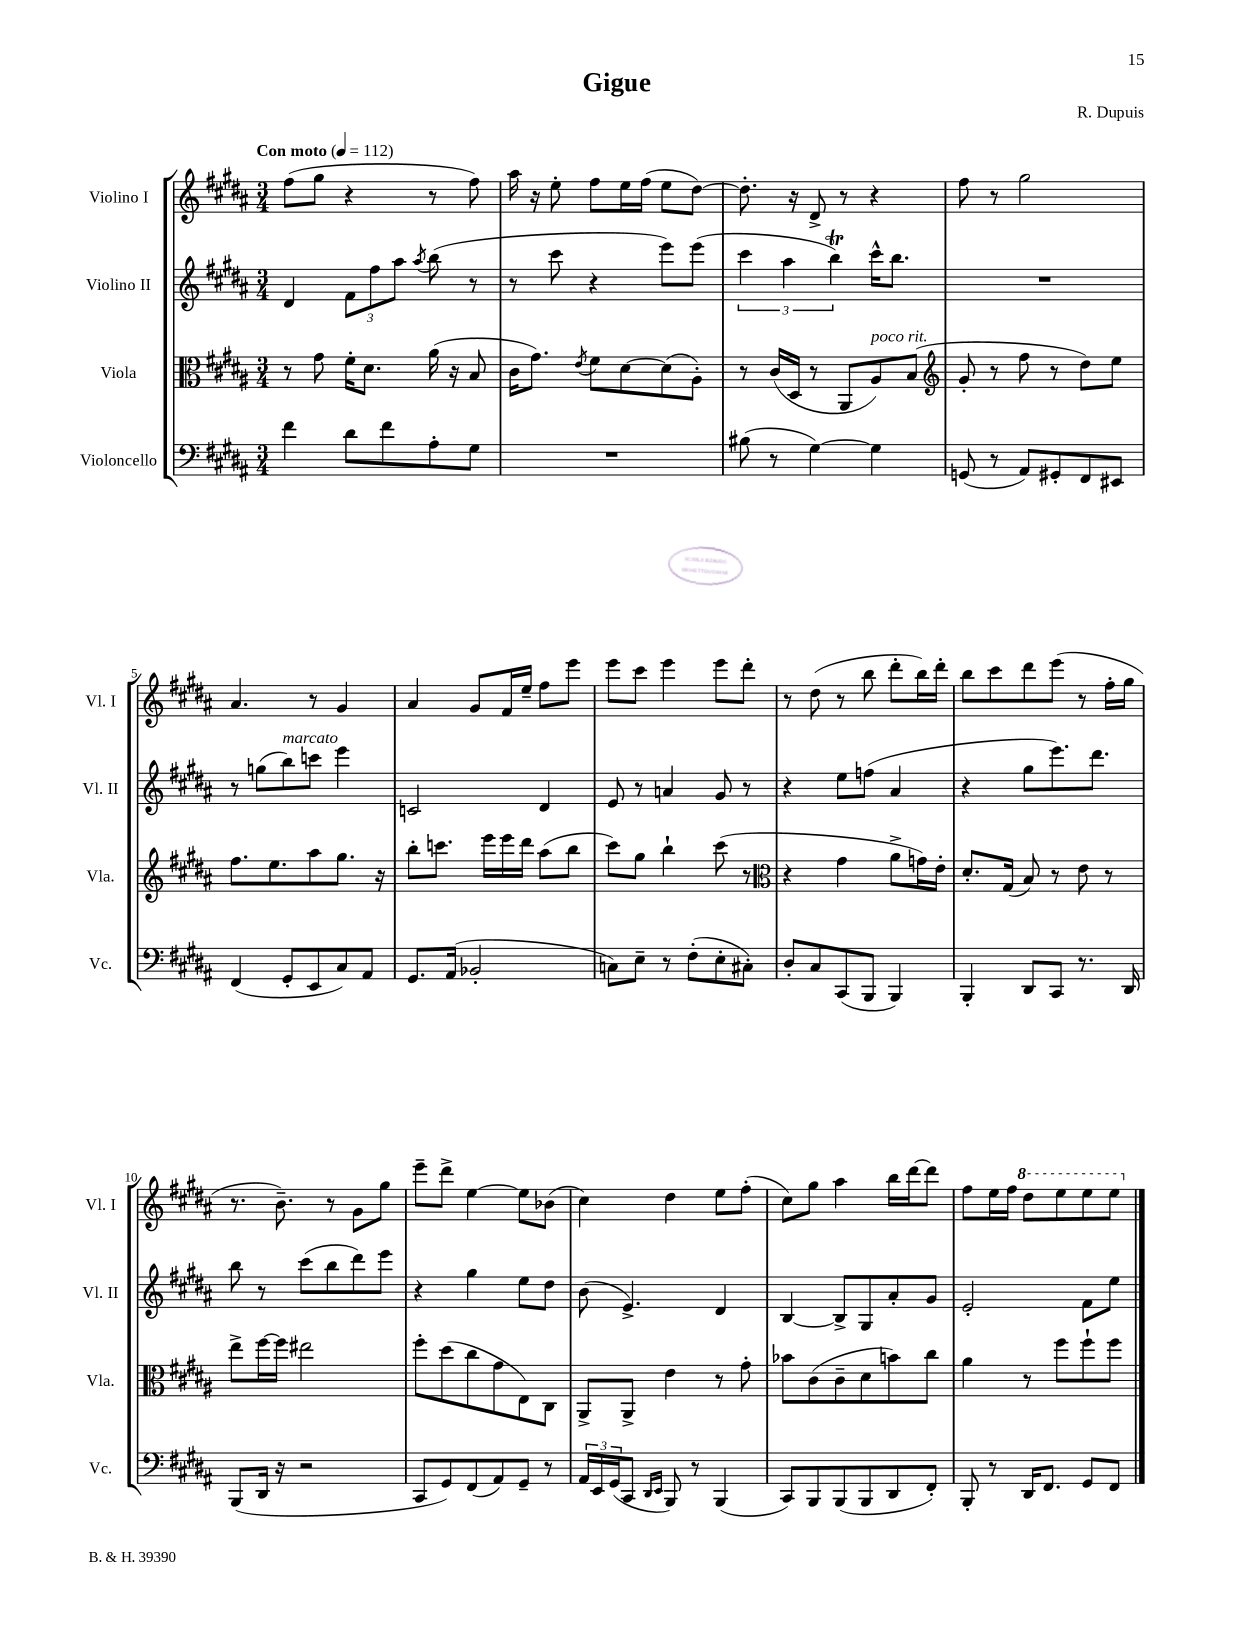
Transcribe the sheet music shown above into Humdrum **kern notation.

**kern	**kern	**kern	**kern
*part4	*part3	*part2	*part1
*staff4	*staff3	*staff2	*staff1
*I"Violoncello	*I"Viola	*I"Violino II	*I"Violino I
*I'Vc.	*I'Vla.	*I'Vl. II	*I'Vl. I
*clefF4	*clefC3	*clefG2	*clefG2
*k[f#c#g#d#a#]	*k[f#c#g#d#a#]	*k[f#c#g#d#a#]	*k[f#c#g#d#a#]
*M3/4	*M3/4	*M3/4	*M3/4
*MM112	*MM112	*MM112	*MM112
=1	=1	=1	=1
!	!	!	!LO:TX:a:B:t=Con moto
4f#\	8r	4d#/	(8ff#\L
.	8g#\	.	8gg#\J
8d#\L	16f#'\KL	12f#\L	4r
.	8.d#\J	.	.
.	.	12ff#\	.
8f#\	.	.	.
.	.	12aa#\J	.
.	.	8qaa#/	.
8A#'\	(16a#\	(8bb\	8r
.	16r	.	.
8G#\J	8B/	8r	8ff#\)
=2	=2	=2	=2
2.r	16c#\KL	8r	16aa#\
.	8.g#\J)	.	16r
.	.	8ccc#\	8ee'\
.	8qe/	.	.
.	8f#\L	4r	8ff#\L
.	[8d#\	.	16ee\L
.	.	.	(16ff#\JJ
.	(8d#\]	8eee\L)	8ee\L
.	8A#'\J)	(8eee\J	[8dd#\J)
=3	=3	=3	=3
(8B#X\	8r	6ccc#\	8.dd#'\]
8r	(16c#/LL	.	.
.	.	6aa#\	.
.	16D#/JJ	.	16r
[4G#\)	8r	.	8d#^/
.	.	6bbT\)	.
.	8AA#/L	.	8r
!	!LO:TX:a:i:t=poco rit.	!	!
4G#\]	8A#/)	16ccc#^^\KL	4r
.	.	8.bb\J	.
.	(8B/J	.	.
=4	=4	=4	=4
*	*clefG2	*	*
(8GGn/	8g#'/	2.r	8ff#\
8r	8r	.	8r
8AA#/L)	8ff#\	.	2gg#\
8GG#X'/	8r	.	.
8FF#/	8dd#\L)	.	.
8EE#X/J	8ee\J	.	.
!!LO:LB:g=z
=5	=5	=5	=5
(4FF#/	8.ff#\L	8r	4.a#/
.	.	(8ggn\L	.
.	8.ee\	.	.
!	!	!LO:TX:a:i:t=marcato	!
8GG#'/L	.	8bb\)	.
8EE/	8aa#\	8cccn\J	8r
8C#/)	8.gg#\J	4eee\	4g#/
8AA#/J	.	.	.
.	16r	.	.
=6	=6	=6	=6
8.GG#/L	8bb'\L	2cn/	4a#/
.	8.cccn\J	.	.
(16AA#/Jk	.	.	.
2BB-X'/	.	.	8g#/L
.	16eee\LL	.	.
.	16eee\	.	16f#/L
.	16ddd#\JJ	.	16ee~/JJ
.	(8aa#\L	4d#/	8ff#\L
.	8bb\J	.	8eee\J
=7	=7	=7	=7
8Cn\L)	8ccc#\L)	8e/	8eee\L
8E~\J	8gg#\J	8r	8ccc#\J
8r	4bb`\	4an/	4eee\
(8F#'\L	.	.	.
8E'\	(8ccc#\	8g#/	8eee\L
8C#X'\J)	8r	8r	8ddd#'\J
=8	=8	=8	=8
*	*clefC3	*	*
8D#'/L	4r	4r	8r
8C#/	.	.	(8dd#\
(8CC#/	4g#\	8ee\L	8r
8BBB/J	.	(8ffn\J	8bb\
4BBB/)	8a#^\L	4a#/	8ddd#'\L
.	16gn\L)	.	16bb\L)
.	16e'\JJ	.	16ddd#'\JJ
=9	=9	=9	=9
4BBB'/	8.d#'/L	4r	8bb\L
.	.	.	8ccc#\
.	(16G#/Jk	.	.
8DD#/L	8B/)	8gg#\L	8ddd#\
8CC#/J	8r	8.eee\)	(8eee\J
8.r	8e\	.	8r
.	.	8.ddd#\J	.
.	8r	.	16ff#'\LL
16DD#/	.	.	16gg#\JJ
!!LO:LB:g=z
=10	=10	=10	=10
(8BBB/L	8ee^\L	8bb\	8.r
16DD#/Jk	[16ff#\L	8r	.
16r	16ff#\JJ]	.	8.b~\)
2r	2ee#X\	(8ccc#\L	.
.	.	8bb\	8r
.	.	8ddd#\)	8g#\L
.	.	8eee\J	8gg#\J
=11	=11	=11	=11
8CC#/L	8ff#'\L	4r	8eee~\L
8GG#/)	(8dd#\	.	8ddd#^\J
(8FF#/	8cc#\	4gg#\	[4ee\
8AA#/)	8g#\	.	.
8GG#~/J	8E\)	8ee\L	8ee\L]
8r	8C#\J	8dd#\J	(8b-X\J
=12	=12	=12	=12
24AA#/LL	8AA#^/L	(8b\	4cc#\)
24EE/	.	.	.
(24GG#/J	.	.	.
8CC#/J	8AA#^/J	4.e^/)	.
16qqDD#/LL	.	.	.
16qqEE/JJ	.	.	.
8BBB/)	4e\	.	4dd#\
8r	.	.	.
(4BBB/	8r	4d#/	8ee\L
.	8g#'\	.	(8ff#'\J
=13	=13	=13	=13
8CC#/L)	8b-X\L	[4B/	8cc#\L)
8BBB/	(8c#\	.	8gg#\J
(8BBB/	8c#~\	8B^/L]	4aa#\
8BBB/	8d#\	8G#/	.
8DD#/	8bn\)	8a#'/	16bb\LL
.	.	.	[16ddd#\J
8FF#'/J)	8cc#\J	8g#/J	8ddd#\J]
=14	=14	=14	=14
8BBB'/	4a#\	2e'/	8ff#\L
8r	.	.	16ee\L
.	.	.	16ff#\JJ
*	*	*	*8va
16DD#/KL	8r	.	8ddd#\L
8.FF#/J	.	.	.
.	8ff#\L	.	8eee\
8GG#/L	8ff#`\	8f#\L	8eee\
8FF#/J	8ff#\J	8ee\J	8eee\J
*	*	*	*X8va
==	==	==	==
*-	*-	*-	*-
